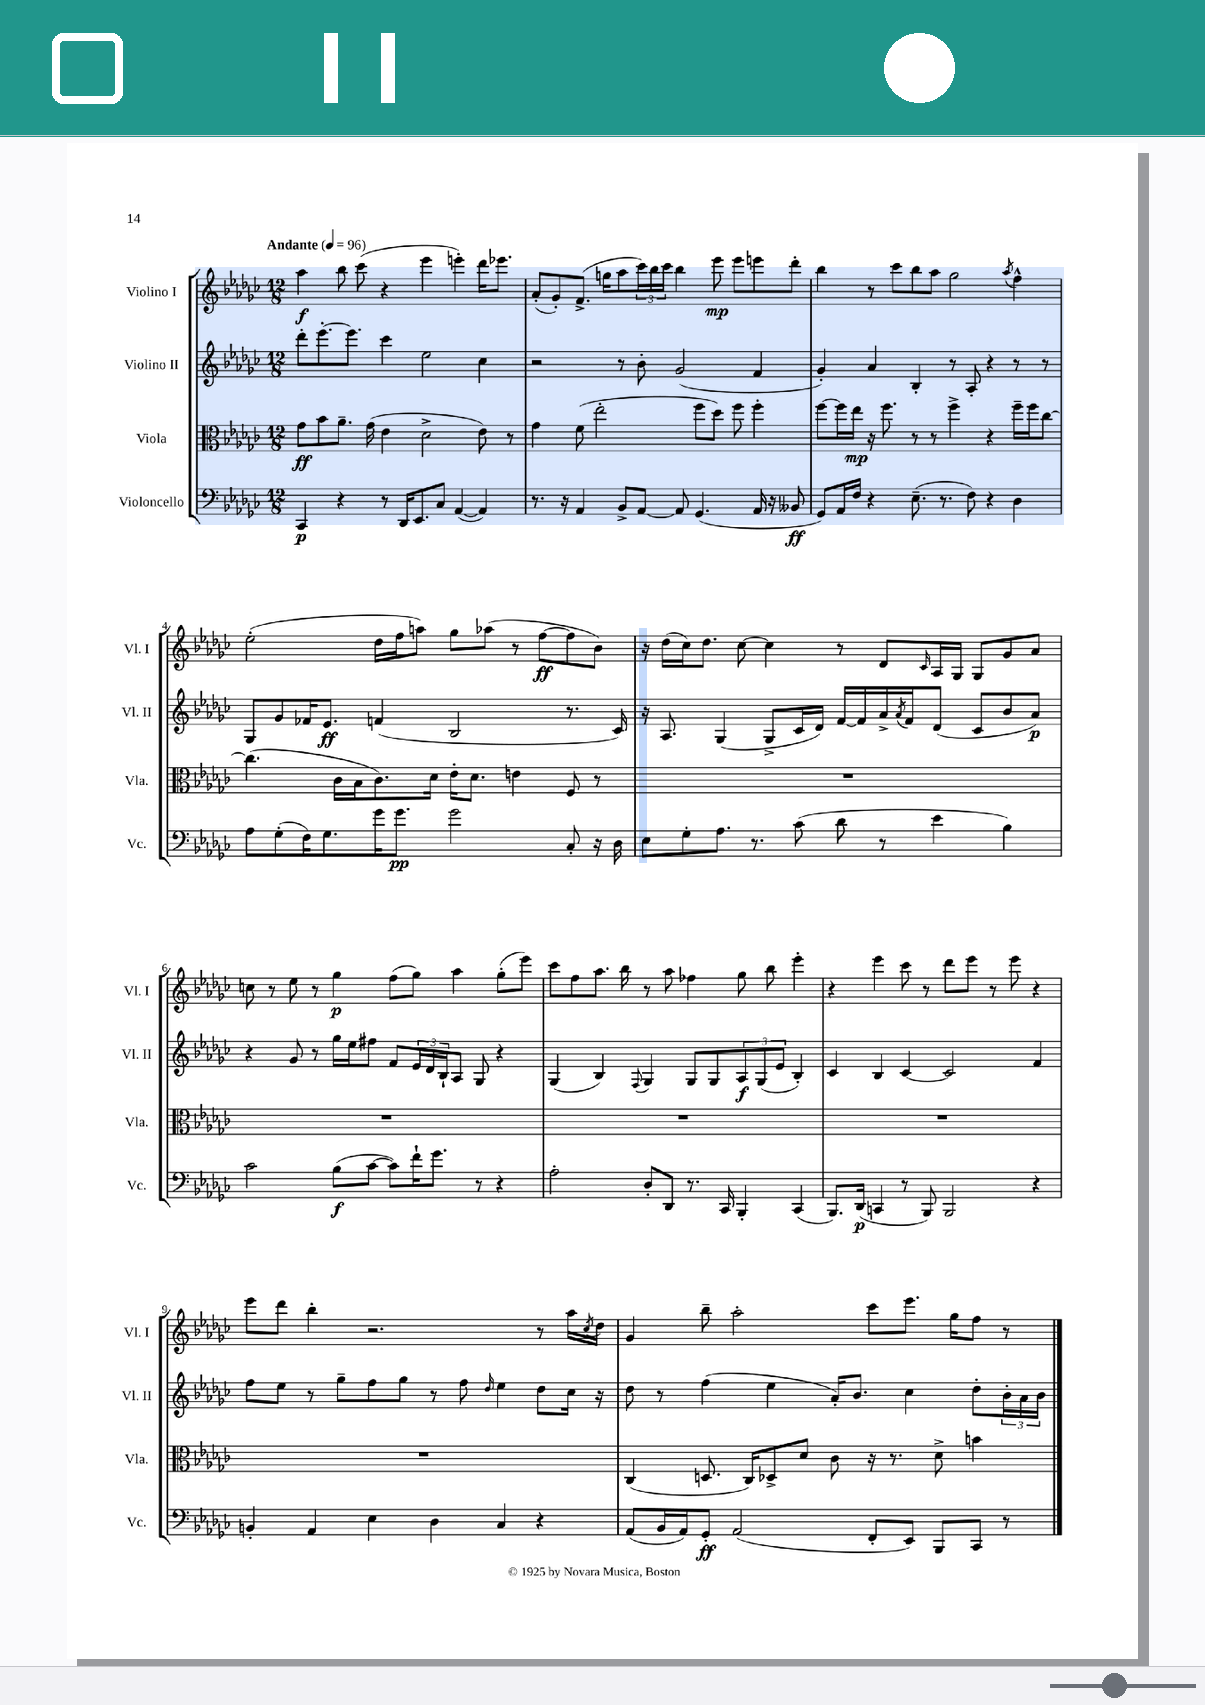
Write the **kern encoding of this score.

**kern	**dynam	**kern	**dynam	**kern	**dynam	**kern	**dynam
*part4	*part4	*part3	*part3	*part2	*part2	*part1	*part1
*staff4	*staff4	*staff3	*staff3	*staff2	*staff2	*staff1	*staff1
*I"Violoncello	*	*I"Viola	*	*I"Violino II	*	*I"Violino I	*
*I'Vc.	*	*I'Vla.	*	*I'Vl. II	*	*I'Vl. I	*
*clefF4	*	*clefC3	*	*clefG2	*	*clefG2	*
*k[b-e-a-d-g-c-]	*	*k[b-e-a-d-g-c-]	*	*k[b-e-a-d-g-c-]	*	*k[b-e-a-d-g-c-]	*
*M12/8	*	*M12/8	*	*M12/8	*	*M12/8	*
*MM96	*	*MM96	*	*MM96	*	*MM96	*
=1	=1	=1	=1	=1	=1	=1	=1
!	!	!	!	!	!	!LO:TX:a:B:t=Andante	!
4CC-/	p	8g-\L	ff	8ddd-'\L	.	4aa-\	f
.	.	8b-\	.	[8.eee-'\	.	.	.
4r	.	8.a-~\J	.	.	.	8bb-\	.
.	.	.	.	8.eee-\J]	.	.	.
.	.	.	.	.	.	(8ccc-\	.
.	.	(16g-\	.	.	.	.	.
8r	.	4e-\	.	4ccc-\	.	4r	.
16DD-/KL	.	.	.	.	.	.	.
8.EE-/	.	.	.	.	.	.	.
.	.	2d-^\	.	2ee-\	.	4eee-\	.
8C-/J	.	.	.	.	.	.	.
([4AA-/	.	.	.	.	.	4eeen'\)	.
4AA-/])	.	8e-\)	.	4cc-\	.	16ddd-\KL	.
.	.	.	.	.	.	8.eee-X\J	.
.	.	8r	.	.	.	.	.
=2	=2	=2	=2	=2	=2	=2	=2
8.r	.	4g-\	.	2r	.	(8a-'/L	.
.	.	.	.	.	.	8g-'/)	.
16r	.	.	.	.	.	.	.
4AA-/	.	(8f\	.	.	.	(8.f^/J	.
.	.	2ee-'\	.	.	.	.	.
.	.	.	.	.	.	16ggn\KL	.
8BB-^/L	.	.	.	8r	.	8aa-\	.
[8AA-/J	.	.	.	8b-'\	.	24ccc-\L)	.
.	.	.	.	.	.	24bb-\	.
.	.	.	.	.	.	24ccc-\JJ	.
8AA-/]	.	.	.	(2g-/	.	4bb-\	.
(4.GG-/	.	8ff\L	.	.	.	.	.
.	.	8dd-\J)	.	.	.	8eee-\	mp
.	.	8ff\	.	.	.	8eee-\L	.
16AA-/	.	4ff'\	.	4f/	.	8eeen\	.
16r	.	.	.	.	.	.	.
8BB--X/	ff	.	.	.	.	8ddd-'\J	.
=3	=3	=3	=3	=3	=3	=3	=3
8GG-/L)	.	[8ff\L	.	4g-'/)	.	4bb-\	.
16AA-/L	.	16ff\L]	.	.	.	.	.
16F/JJ	.	16ee-\JJ	mp	.	.	.	.
4r	.	16r	.	4a-/	.	8r	.
.	.	8.ff\	.	.	.	.	.
.	.	.	.	.	.	8ccc-\L	.
(8.E-~\	.	8r	.	4B-'/	.	8bb-\	.
.	.	8r	.	.	.	8aa-\J	.
8.r	.	.	.	.	.	.	.
.	.	4ff^\	.	8r	.	2gg-\	.
8F\)	.	.	.	8A-'/	.	.	.
4r	.	4r	.	4r	.	.	.
.	.	.	.	.	.	8qaa-/	.
4D-\	.	16ff~\LL	.	8r	.	4ff^^\	.
.	.	16ff\J	.	.	.	.	.
.	.	[8cc-\J	.	8r	.	.	.
!!LO:LB:g=z
=4	=4	=4	=4	=4	=4	=4	=4
8A-\L	.	(4.cc-\]	.	8G-/L	.	(2ee-'\	.
(8G-'\	.	.	.	8g-/	.	.	.
16F\K)	.	.	.	16f-X/K	.	.	.
8.G-\	.	.	.	8.e-/J	ff	.	.
.	.	16c-\LL	.	.	.	.	.
.	.	16B-\J	.	.	.	.	.
16g-\K	.	8.c-\)	.	(4fn/	.	16dd-\LL	.
8.g-\J	pp	.	.	.	.	16ff\J	.
.	.	.	.	.	.	8aan\J)	.
.	.	16d-\Jk	.	.	.	.	.
2g-\	.	16e-'\KL	.	2B-/	.	8gg-\L	.
.	.	8.d-\J	.	.	.	.	.
.	.	.	.	.	.	(8aa-X\J	.
.	.	4en\	.	.	.	8r	.
.	.	.	.	.	.	[8ff\L	ff
8C-'/	.	8F/	.	8.r	.	8ff\]	.
16r	.	8r	.	.	.	8b-\J)	.
16D-\	.	.	.	16c-/)	.	.	.
=5	=5	=5	=5	=5	=5	=5	=5
8E-\L	.	1.r	.	16r	.	16r	.
.	.	.	.	8.A-/	.	(16dd-\LL	.
8G-'\	.	.	.	.	.	16cc-\J)	.
.	.	.	.	.	.	8.dd-\J	.
8.A-\J	.	.	.	(4G-/	.	.	.
.	.	.	.	.	.	[8cc-\	.
8.r	.	.	.	.	.	.	.
.	.	.	.	8G-^/L	.	4cc-\]	.
(8c-\	.	.	.	16c-/L	.	.	.
.	.	.	.	16d-/JJ)	.	.	.
8d-\	.	.	.	[16f/LL	.	8r	.
.	.	.	.	16f/]	.	.	.
8r	.	.	.	16a-^/	.	8d-/L	.
.	.	.	.	8qa-/	.	.	.
.	.	.	.	16f/J	.	.	.
.	.	.	.	.	.	16qqc-/	.
4e-\	.	.	.	(8d-/J	.	16A-/L	.
.	.	.	.	.	.	16G-/JJ	.
.	.	.	.	8c-/L	.	8G-/L	.
4B-\)	.	.	.	8b-/	.	8g-/	.
.	.	.	.	8a-/J)	p	8a-/J	.
!!LO:LB:g=z
=6	=6	=6	=6	=6	=6	=6	=6
2c-\	.	1.r	.	4r	.	8ccn\	.
.	.	.	.	.	.	8r	.
.	.	.	.	8g-/	.	8ee-\	.
.	.	.	.	8r	.	8r	.
(8B-\L	f	.	.	16gg-\LL	.	4gg-\	p
.	.	.	.	16ee-\J	.	.	.
[8c-\J	.	.	.	8ff#X\J	.	.	.
8c-\L])	.	.	.	8f/L	.	(8ff\L	.
16f`\K	.	.	.	24e-/L	.	8gg-\J)	.
.	.	.	.	24d-/	.	.	.
8.g-\J	.	.	.	.	.	.	.
.	.	.	.	24B-`/J	.	.	.
.	.	.	.	8A-/J	.	4aa-\	.
8r	.	.	.	8G-/	.	.	.
4r	.	.	.	4r	.	(8gg-'\L	.
.	.	.	.	.	.	8eee-\J)	.
=7	=7	=7	=7	=7	=7	=7	=7
2A-'\	.	1.r	.	(4G-/	.	8ccc-\L	.
.	.	.	.	.	.	8ff\	.
.	.	.	.	4B-/)	.	8.aa-\J	.
.	.	.	.	.	.	16bb-\	.
.	.	.	.	8qqF/	.	.	.
8D-'/L	.	.	.	4G-/	.	8r	.
8DD-/J	.	.	.	.	.	8aa-\	.
8.r	.	.	.	8G-/L	.	4ff-X\	.
.	.	.	.	8G-/	.	.	.
16CC-/	.	.	.	.	.	.	.
4BBB-'/	.	.	.	12A-/	f	8gg-\	.
.	.	.	.	(12G-/	.	.	.
.	.	.	.	.	.	8bb-\	.
.	.	.	.	12e-/J	.	.	.
(4CC-/	.	.	.	4B-'/)	.	4eee-'\	.
=8	=8	=8	=8	=8	=8	=8	=8
8.BBB-/L)	.	1.r	.	4c-/	.	4r	.
(16DD-/Jk	p	.	.	.	.	.	.
4CCn/	.	.	.	4B-/	.	4eee-\	.
8r	.	.	.	[4c-/	.	8ccc-\	.
8BBB-/)	.	.	.	.	.	8r	.
2BBB-/	.	.	.	2c-/]	.	8ddd-\L	.
.	.	.	.	.	.	8eee-\J	.
.	.	.	.	.	.	8r	.
.	.	.	.	.	.	8eee-\	.
4r	.	.	.	4f/	.	4r	.
!!LO:LB:g=z
=9	=9	=9	=9	=9	=9	=9	=9
4BBn'/	.	1.r	.	8ff\L	.	8eee-\L	.
.	.	.	.	8ee-\J	.	8ddd-\J	.
4AA-/	.	.	.	8r	.	4bb-'\	.
.	.	.	.	8gg-~\L	.	.	.
4E-\	.	.	.	8ff\	.	2.r	.
.	.	.	.	8gg-\J	.	.	.
4D-\	.	.	.	8r	.	.	.
.	.	.	.	8ff\	.	.	.
.	.	.	.	16qqdd-/	.	.	.
4C-/	.	.	.	4ee-\	.	.	.
4r	.	.	.	8dd-\L	.	8r	.
.	.	.	.	16cc-\Jk	.	16aa-\LL	.
.	.	.	.	.	.	8qcc-/	.
.	.	.	.	16r	.	16dd-\JJ	.
=10	=10	=10	=10	=10	=10	=10	=10
(8AA-/L	.	(4C-/	.	8dd-\	.	4g-/	.
16BB-/L	.	.	.	8r	.	.	.
16AA-/J)	.	.	.	.	.	.	.
8GG-'/J	ff	8.Dn/	.	(4ff\	.	8bb-~\	.
(2AA-/	.	.	.	.	.	2aa-'\	.
.	.	16C-/KL)	.	.	.	.	.
.	.	8D-X^/	.	4ee-\	.	.	.
.	.	8d-/J	.	.	.	.	.
.	.	8c-\	.	16a-'/KL)	.	.	.
.	.	.	.	8.b-/J	.	.	.
8FF'/L	.	16r	.	.	.	8ccc-\L	.
.	.	8.r	.	.	.	.	.
8EE-/J)	.	.	.	4cc-\	.	8.eee-\J	.
8BBB-/L	.	8d-^\	.	.	.	.	.
.	.	.	.	.	.	16gg-\KL	.
8CC-/J	.	4bn\	.	8dd-'\L	.	8ff\J	.
8r	.	.	.	24b-'\L	.	8r	.
.	.	.	.	24a-\	.	.	.
.	.	.	.	24b-\JJ	.	.	.
==	==	==	==	==	==	==	==
*-	*-	*-	*-	*-	*-	*-	*-
